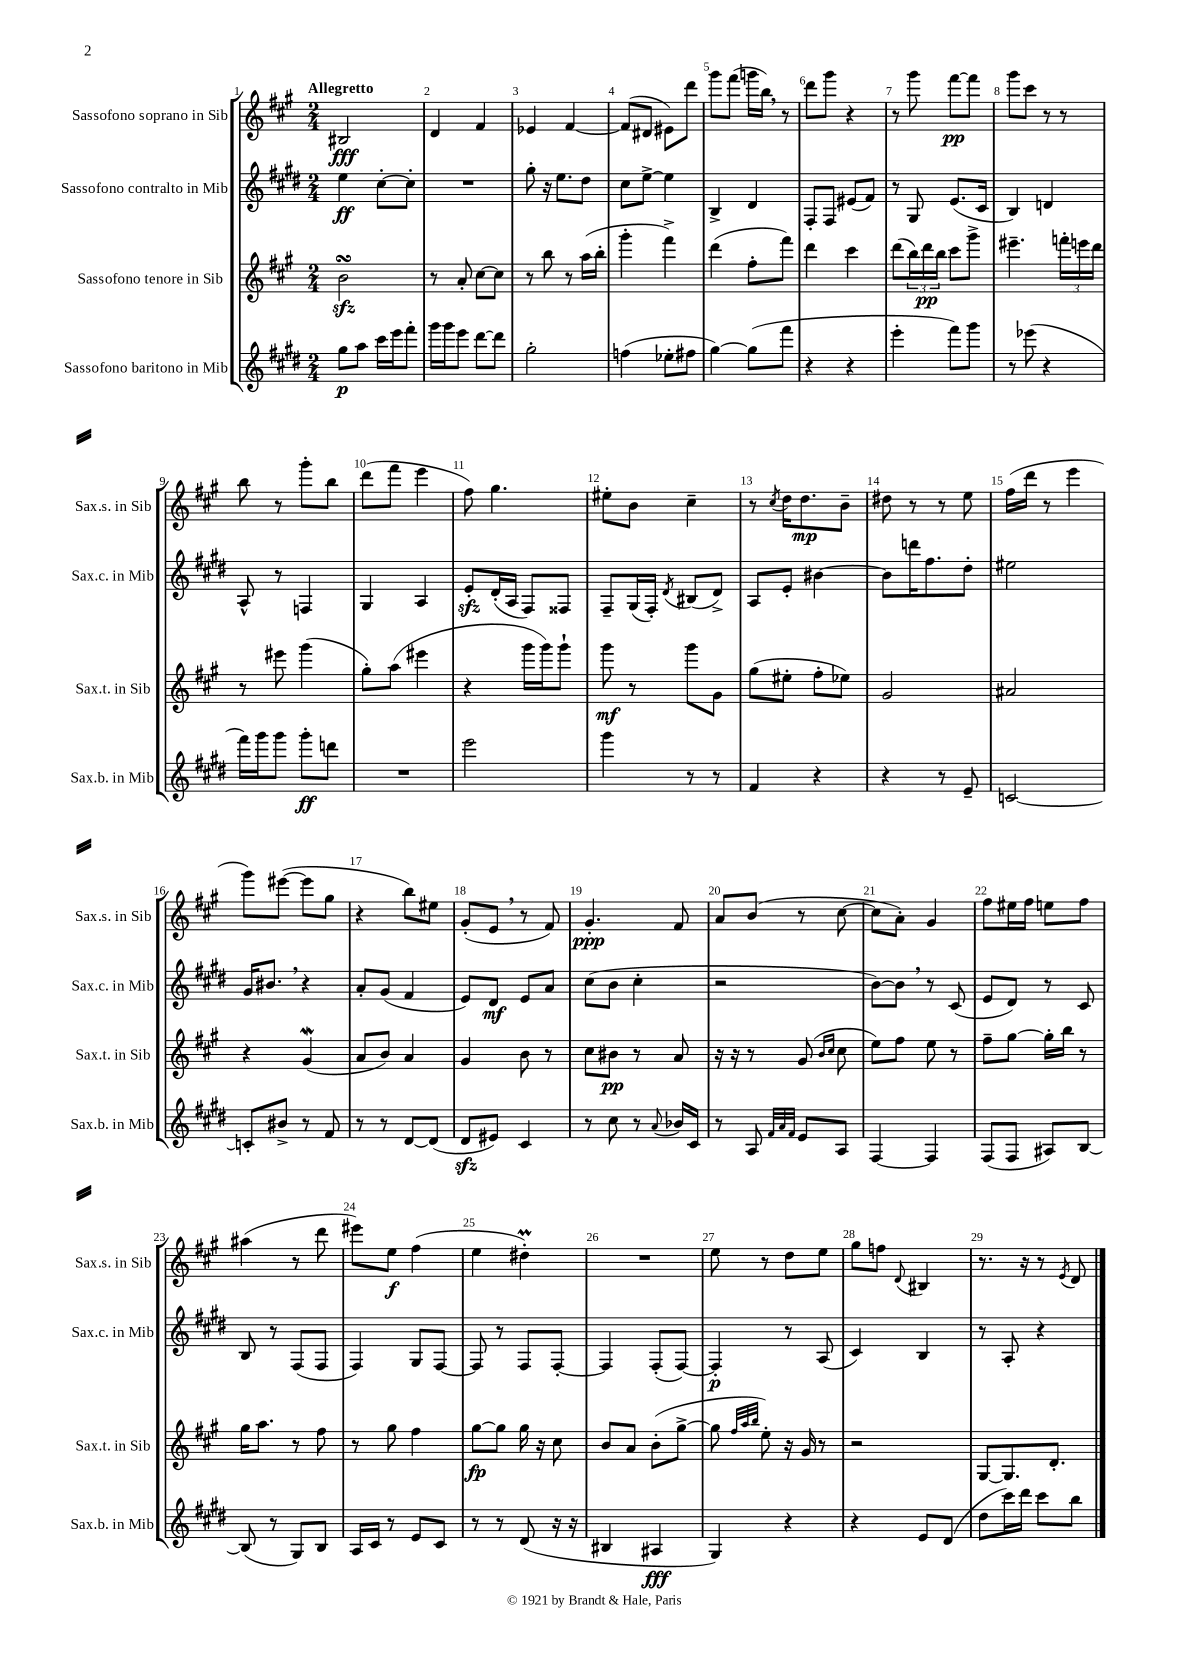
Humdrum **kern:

**kern	**kern	**kern	**kern
*staff4	*staff3	*staff2	*staff1
*clefG2	*clefG2	*clefG2	*clefG2
*k[f#c#g#d#]	*k[f#c#g#]	*k[f#c#g#d#]	*k[f#c#g#]
*M2/4	*M2/4	*M2/4	*M2/4
8gg#\L	2b\	4ee\	2B#/
8aa\J	.	.	.
16ccc#\LL	.	[8cc#'\L	.
16eee\J	.	.	.
8fff#'\J	.	8cc#'\]J	.
=	=	=	=
16ggg#\LL	8r	2r	4d/
16ggg#\J	.	.	.
8eee\J	8a'/	.	.
[8ddd#\L	[8cc#\L	.	4f#/
8ddd#\]J	8cc#\]J	.	.
=	=	=	=
2gg#'\	8r	8gg#'\	4e-/
.	8bb\	16r	.
.	.	8.ee\L	.
.	8r	.	[4f#/
.	(16aa\LL	8dd#\J	.
.	16bb'\JJ	.	.
=	=	=	=
(4ff\	4ggg#'\	8cc#\L	(8f#/]L
.	.	[8ee^\J	8d#/J
8ee-'\L	4fff#^\)	4ee\]	8e#\L)
8ff#\J	.	.	8ddd\J
=	=	=	=
[4gg#\)	(4ddd\	4B^/	8ggg#\L
.	.	.	(8fff#\J
(8gg#\]L	8ff#'\L	4d#/	16ggg\LL
.	.	.	16bb\JJ)
8fff#\J	8fff#\J)	.	8r
=	=	=	=
4r	4ddd\	8F#'/L	8ddd\L
.	.	8F#/J	8ggg#\J
4r	4ccc#\	(8e#/L	4r
.	.	8f#/J)	.
=	=	=	=
4eee'\	(8ddd\L	8r	8r
.	24bb\L)	8G#/	8ggg#\
.	24ddd\	.	.
.	24bb\JJ	.	.
8fff#\L)	8ccc#\L	(8.e/L	[8fff#\L
8ggg#\J	8ggg#^\J	.	8fff#\]J
.	.	16c#/Jk	.
=	=	=	=
8r	4.eee#~\	4B/)	8ggg#\L
(8eee-\	.	.	8ccc#\J
4r	.	4d/	8r
.	24fff'\LL	.	8r
.	24eee\	.	.
.	24ddd\JJ	.	.
=	=	=	=
16fff#\LL)	8r	8A^^/	8bb\
16ggg#\J	.	.	.
8ggg#\J	8eee#\	8r	8r
8ggg#'\L	(4ggg#\	4F/	8ggg#'\L
8ddd\J	.	.	8bb\J
=	=	=	=
2r	8gg#'\L)	4G#/	(8ddd\L
.	(8aa\J	.	8fff#\J
.	4eee#\	4A/	4eee\
=	=	=	=
2eee\	4r	8e'/L	8ff#\)
.	.	(16d#'/L	4.gg#\
.	.	16A/JJ	.
.	16ggg#\LL	8F#/L)	.
.	16ggg#\J)	.	.
.	8ggg#`\J	8F##/J	.
=	=	=	=
4ggg#\	8ggg#\	8F#~/L	8ee#'\L
.	8r	(16G#/L	8b\J
.	.	16F#'/JJ)	.
.	.	8qd#/	.
8r	8ggg#\L	(8B#/L	4cc#~\
8r	8g#\J	8d#^/J)	.
=	=	=	=
4f#/	(8gg#\L	8A/L	8r
.	.	.	8qcc#/
.	8ee#'\J	8e'/J	16dd\LK
.	.	.	8.dd\
4r	8ff#'\L	[4b#\	.
.	8ee-\J)	.	8b~\J
=	=	=	=
4r	2g#/	8b#\]L	8dd#\
.	.	16ddd\K	8r
.	.	8.ff#\	.
8r	.	.	8r
8e~/	.	8dd#'\J	8ee\
=	=	=	=
[2c/	2a#/	2ee#\	(16ff#\LL
.	.	.	16ddd\JJ
.	.	.	8r
.	.	.	4eee\
=	=	=	=
8c'/]L	4r	16g#/LK	8ggg#\L)
.	.	8.b#/J	.
8b#^/J	.	.	([8eee#\J
8r	(4g#/	4r	8eee#\]L
8f#/	.	.	8gg#\J
=	=	=	=
8r	8a/L	8a'/L	4r
8r	8b/J)	(8g#/J	.
[8d#/L	4a/	4f#/	8bb\L)
(8d#/]J	.	.	8ee#\J
=	=	=	=
8d#/L	4g#/	8e/L)	(8g#'/L
8e#/J)	.	8d#/J	8e/J
4c#/	8b\	8e/L	8r
.	8r	8a/J	8f#/)
=	=	=	=
8r	8cc#\L	(8cc#\L	4.g#'/
8cc#\	8b#\J	8b\J	.
8r	8r	4cc#'\	.
8qqa/	.	.	.
16b-/LL	8a/	.	8f#/
16c#/JJ	.	.	.
=	=	=	=
8r	16r	2r	8a/L
.	16r	.	.
8A/	8r	.	(8b/J
32qqf#/LLL	.	.	.
32qqa/	.	.	.
32qqf#/JJJ	.	.	.
8e/L	(8g#/	.	8r
.	16qqb/LL	.	.
.	16qqcc#/JJ	.	.
8A/J	8cc#\	.	[8cc#\
=	=	=	=
[4F#/	8ee\L)	[8b\L)	8cc#\]L
.	8ff#\J	8b\]J	8a'\J)
4F#/]	8ee\	8r	4g#/
.	8r	(8c#/	.
=	=	=	=
(8F#/L	8ff#~\L	8e/L	8ff#\L
8F#/J	[8gg#\J	8d#/J)	16ee#\L
.	.	.	16ff#\JJ
8A#/L)	16gg#'\]LL	8r	8ee\L
.	16bb\JJ	.	.
[8B/J	8r	8c#/	8ff#\J
=	=	=	=
(8B/]	16gg#\LK	8B/	(4aa#\
.	8.aa\J	.	.
8r	.	8r	.
8G#/L)	8r	(8F#/L	8r
8B/J	8ff#\	8F#/J	8ddd\
=	=	=	=
16A/LL	8r	4F#/)	8eee#\L)
16c#/JJ	.	.	.
8r	8gg#\	.	8ee\J
8e/L	4ff#\	8G#/L	(4ff#\
8c#/J	.	[8F#/J	.
=	=	=	=
8r	[8gg#\L	8F#/]	4ee\
8r	8gg#\]J	8r	.
(8d#/	16gg#\	8F#/L	4dd#'\)
.	16r	.	.
16r	8cc#\	[8F#'/J	.
16r	.	.	.
=	=	=	=
4B#/	8b/L	4F#/]	2r
.	8a/J	.	.
4A#/	(8b'\L	(8F#'/L	.
.	[8gg#^\J	[8F#/J)	.
=	=	=	=
4G#/)	8gg#\]	4F#'/]	8ee\
.	32qqff#/LLL	.	.
.	32qqaa/	.	.
.	32qqbb/JJJ	.	.
.	8ee'\)	.	8r
4r	16r	8r	8dd\L
.	16g#/	.	.
.	8r	(8A/	8ee\J
=	=	=	=
4r	2r	4c#/)	8gg#\L
.	.	.	8ff\J
.	.	.	8qqd/
8e/L	.	4B/	4B#/
(8d#/J	.	.	.
=	=	=	=
8dd#\L	[8G#/L	8r	8.r
16ccc#\L)	8.G#/]	8A'/	.
16ddd#\JJ	.	.	16r
8ccc#\L	.	4r	8r
.	8.d'/J	.	.
.	.	.	8qe/
8bb\J	.	.	8d/
==	==	==	==
*-	*-	*-	*-
